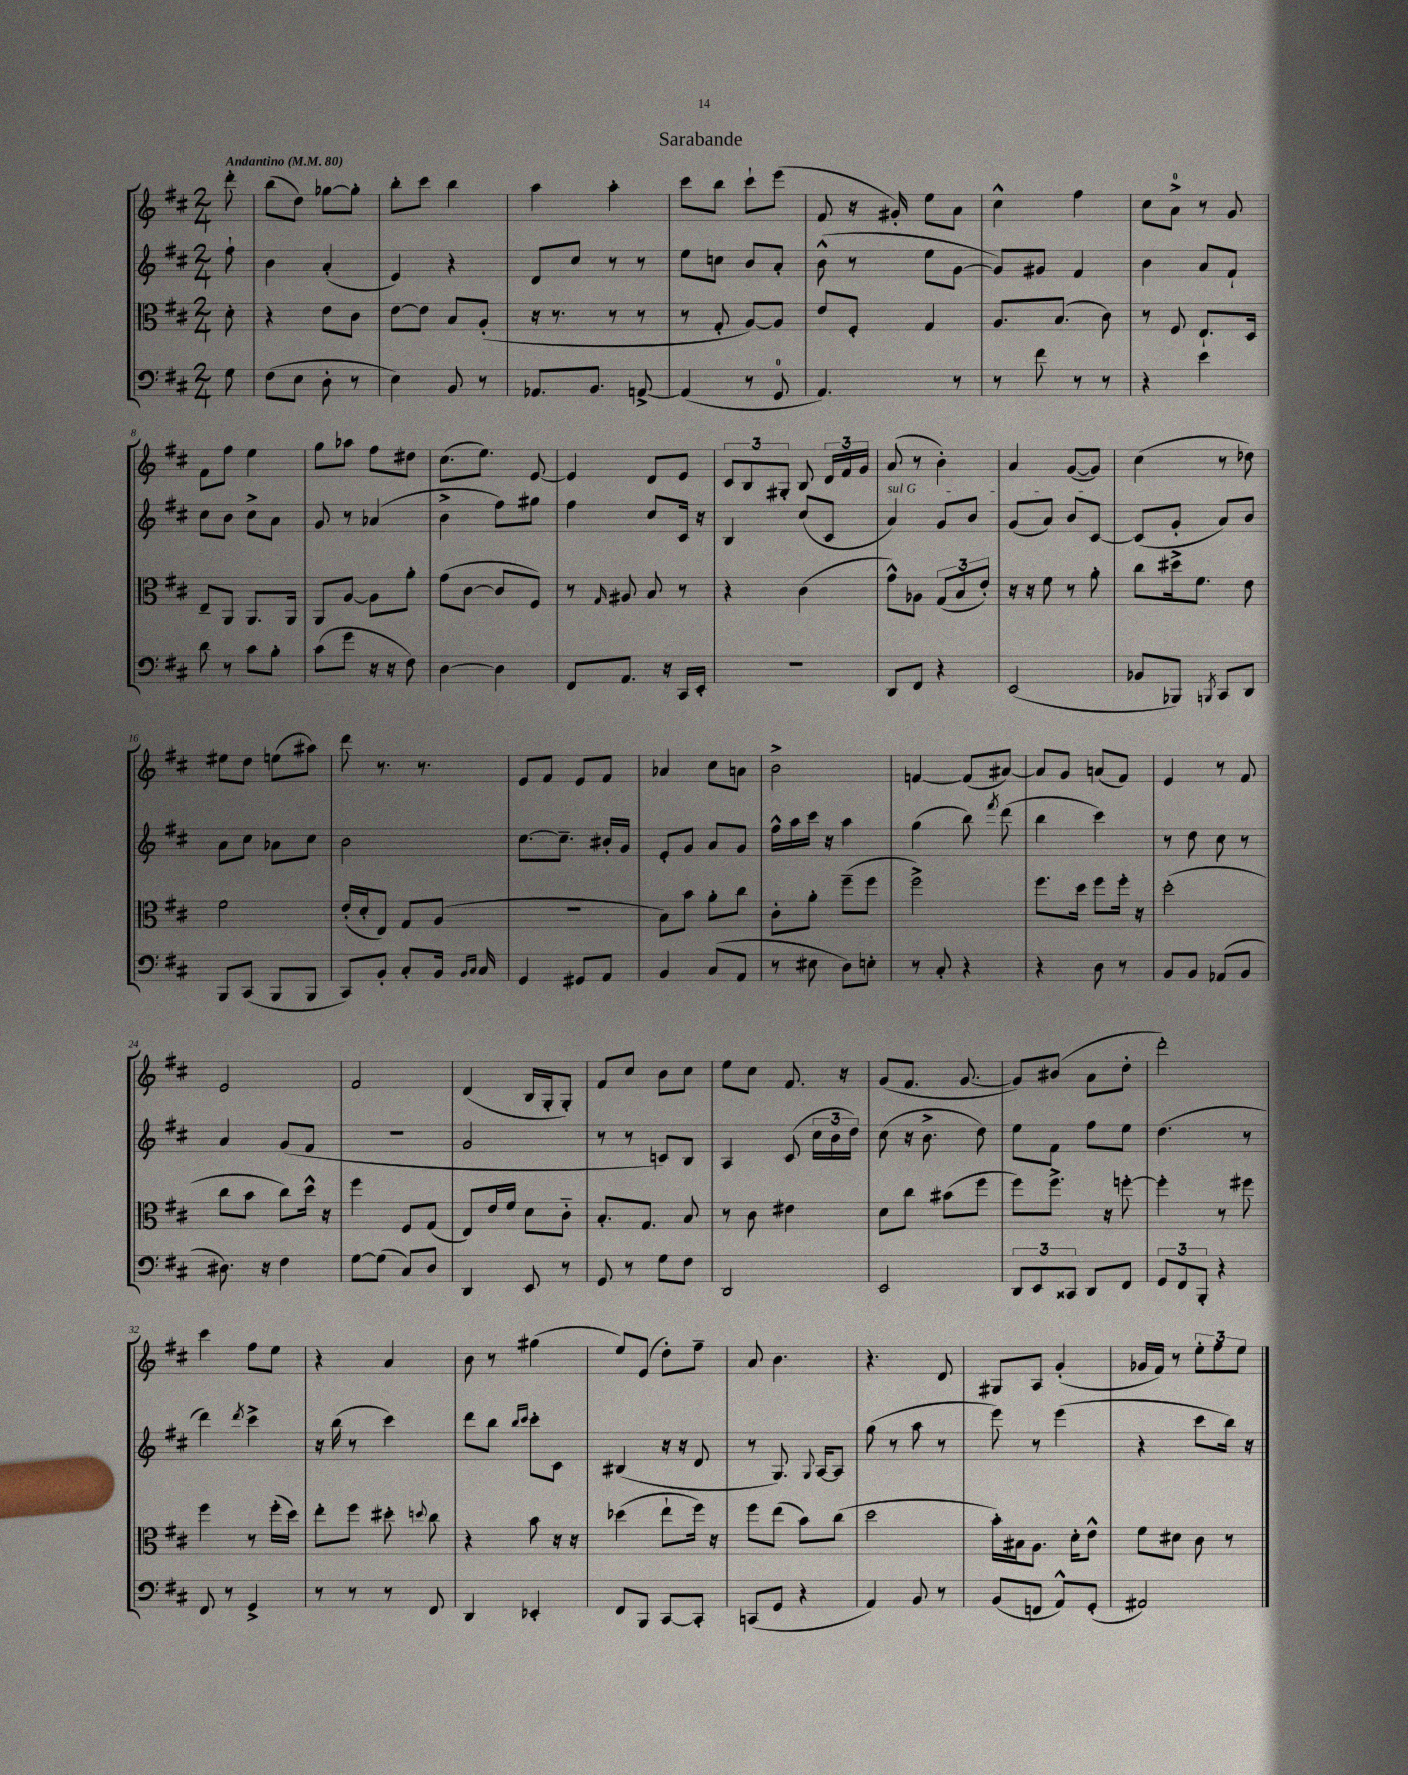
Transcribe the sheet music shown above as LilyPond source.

\header { title = "Sarabande" }
<<
\new StaffGroup <<
\new Staff = "s0" {
    \clef treble \key d \major \numericTimeSignature \time 2/4 \partial 8 \tempo "Andantino" 4 = 80
    \autoBeamOff d'''8-. |
    b''8[( d''8]) ges''8[~ ges''8]-. |
    b''8[-. cis'''8] b''4 |
    a''4 a''4-. |
    cis'''8[ b''8] cis'''8[-! e'''8]( |
    fis'8 r16 gis'16-.) e''8[ a'8] |
    cis''4-^ fis''4 |
    cis''8[ a'8]-0-> r8 g'8 |
    fis'8[ fis''8] e''4 |
    g''8[ aes''8] fis''8[ dis''8] |
    cis''8.[( e''8.]) e'8~ |
    e'4 d'8[ e'8] |
    \tuplet 3/2 { cis'8[ b8 gis8]-. } b8 \tuplet 3/2 { d'16[ fis'16 g'16] } |
    a'8( r8 b'4-.) |
    a'4 g'8[~( g'8]) |
    cis''4( r8 des''8) |
    eis''8[ d''8] e''8[( ais''8]) |
    d'''8 r8. r8. |
    e'8[ fis'8] e'8[ fis'8] |
    aes'4 cis''8[ a'8] |
    b'2-> |
    f'4~ f'8[( ais'8]~) |
    ais'8[ g'8] a'8[( fis'8]) |
    e'4 r8 fis'8 |
    e'2 |
    fis'2 |
    d'4( b16[ g16-. g8]-.) |
    fis'8[ cis''8] b'8[ cis''8] |
    e''8[ cis''8] fis'8. r16 |
    g'8[( fis'8.] g'8.~ |
    g'8[) bis'8]( a'8[ d''8]-. |
    d'''2-.) |
    cis'''4 fis''8[ e''8] |
    r4 a'4 |
    b'8 r8 gis''4( |
    e''8[) e'8]( d''8[-.) fis''8]-- |
    a'8 b'4. |
    r4. d'8 |
    gis8[ a8] g'4-.( |
    ges'16[ fis'16]) r8 \tuplet 3/2 { e''8[-. fis''8 e''8] } \bar "|." |
}
\new Staff = "s1" {
    \clef treble \key d \major \numericTimeSignature \time 2/4 \partial 8
    \autoBeamOff fis''8-! |
    b'4 a'4-.( |
    e'4) r4 |
    d'8[ cis''8] r8 r8 |
    e''8[ c''8] b'8[ a'8]-. |
    b'8-^( r8 e''8[ g'8]~ |
    g'8[) gis'8] fis'4 |
    b'4 a'8[ fis'8]-! |
    cis''8[ b'8] cis''8[-> a'8] |
    g'8 r8 aes'4( |
    b'4-> fis''8[) gis''8] |
    fis''4 cis''8[ cis'16] r16 |
    b4 cis''8[( cis'8] |
    \once \override TextSpanner.bound-details.left.text = \markup { \italic "sul G" } a'4\startTextSpan) g'8[ b'8] |
    g'8[( a'8]) b'8[ cis'8]~\stopTextSpan |
    cis'8[( g'8]-. a'8[) b'8] |
    a'8[ cis''8] aes'8[ cis''8] |
    b'2 |
    cis''8.[~ cis''8.]-- bis'16[-. g'16] |
    e'8[-. g'8] a'8[ g'8] |
    fis''16[-^ a''16 cis'''16] r16 a''4 |
    g''4( b''8) \acciaccatura { fis'''8 } d'''8( |
    b''4 cis'''4) |
    r8 d''8 cis''8 r8 |
    a'4 g'8[( fis'8] |
    R2 |
    g'2 |
    r8 r8 c'8[) b8] |
    a4 cis'8( \tuplet 3/2 { cis''16[ b'16 d''16]) } |
    cis''8( r16 b'8.-> d''8) |
    e''8[ fis'8] fis''8[ e''8] |
    d''4.( r8 |
    d'''4) \acciaccatura { d'''8 } cis'''4-> |
    r16 b''16( r8 cis'''4) |
    d'''8[ b''8] \grace { b''16[ cis'''16] } cis'''8[-. cis'8] |
    bis4( r16 r16 d'8 |
    r8 g8.) \appoggiatura { g8 } a16[~ a8] |
    g''8( r8 a''8 r8 |
    e'''8) r8 e'''4( |
    r4 cis'''8[ b''16]) r16 \bar "|." |
}
\new Staff = "s2" {
    \clef alto \key d \major \numericTimeSignature \time 2/4 \partial 8
    \autoBeamOff d'8-. |
    r4 e'8[ cis'8] |
    e'8[~ e'8] b8[ a8]-.( |
    r16 r8. r8 r8 |
    r8 g8-. a8[~) a8] |
    e'8[ fis8]-. g4 |
    a8.[ b8.]( cis'8) |
    r8 fis8 e8.[-! d16] |
    e8[-- a,8] a,8.[ a,16] |
    a,8[ a8]~ a8[ a'8]-. |
    g'8[( cis'8]~ cis'8[ fis8]) |
    r8 \grace { g16 } ais8 b8 r8 |
    r4 cis'4( |
    g'8[-^) aes8] \tuplet 3/2 { g8[( b8 e'8]-.) } |
    r16 r16 fis'8 r8 a'8-. |
    cis''8[ dis''16-> fis'8.] e'8 |
    fis'2 |
    e'16[-.( d'16-. e8]) g8[ a8]( |
    R2 |
    b8[) b'8] a'8[-. cis''8] |
    cis'8[-. a'8]-. fis''8[--( fis''8] |
    fis''2->) |
    fis''8.[ d''16] fis''8[ fis''16]-. r16 |
    d''2-.( |
    cis''8[ b'8] cis''8[) d''16]-^ r16 |
    fis''4 fis8[ g8]( |
    e8[) e'16 fis'16] d'8[ cis'8]-_ |
    b8.[-. g8.] b8 |
    r8 cis'8 eis'4 |
    d'8[ cis''8] bis'8[( fis''8] |
    fis''8[) fis''8.]-> r16 f''8~-. |
    f''4-. r8 fis''8 |
    fis''4 r8 fis''16[-.( d''16]) |
    e''8[-. fis''8] dis''8-. \appoggiatura { d''8 } cis''8 |
    r4 b'8 r16 r16 |
    des''4( e''8[-! fis''16]) r16 |
    fis''8[ e''8]( b'8[) cis''8]( |
    d''2 |
    b'16[-.) bis16 a8.] d'16[-. e'8]-^ |
    fis'8[ dis'8] cis'8 r8 \bar "|." |
}
\new Staff = "s3" {
    \clef bass \key d \major \numericTimeSignature \time 2/4 \partial 8
    \autoBeamOff g8 |
    fis8[( e8] d8-. r8 |
    e4) b,8 r8 |
    aes,8.[ b,8.] a,8~-> |
    a,4( r8 g,8-0 |
    a,4.) r8 |
    r8 fis'8 r8 r8 |
    r4 e'4 |
    d'8 r8 cis'8[ b8]-. |
    cis'8[( g'8] r16 r16 fis8) |
    d4~ d4 |
    fis,8[ a,8.] r16 cis,16[ e,16]-. |
    R2 |
    d,8[ fis,8] r4 |
    e,2( |
    bes,8[ bes,,8]) \acciaccatura { b,,8 } cis,8[ d,8] |
    b,,8[ cis,8]( b,,8[ b,,8] |
    cis,8[) b,8]-. cis8[-. b,16] \grace { b,16[ cis16] } cis16 |
    g,4 gis,8[ a,8] |
    b,4 cis8[( a,8] |
    r8 eis8 d8[) e8]-. |
    r8 cis8-. r4 |
    r4 d8 r8 |
    b,8[ b,8] aes,8[( b,8] |
    dis8.) r16 fis4 |
    g8[~ g8]( cis8[) d8] |
    d,4 e,8 r8 |
    g,8 r8 g8[ fis8] |
    d,2 |
    e,2 |
    \tuplet 3/2 { d,8[ e,8 cisis,8] } d,8[ fis,8] |
    \tuplet 3/2 { g,8[ fis,8 b,,8]-. } r4 |
    fis,8 r8 g,4-> |
    r8 r8 r8 fis,8 |
    d,4 ees,4-. |
    fis,8[ b,,8] cis,8[~ cis,8]-. |
    c,8[( g,8] r4 |
    a,4) b,8 r8 |
    b,8[( f,8] a,8[-^) g,8]-.( |
    ais,2) \bar "|." |
}
>>
>>
